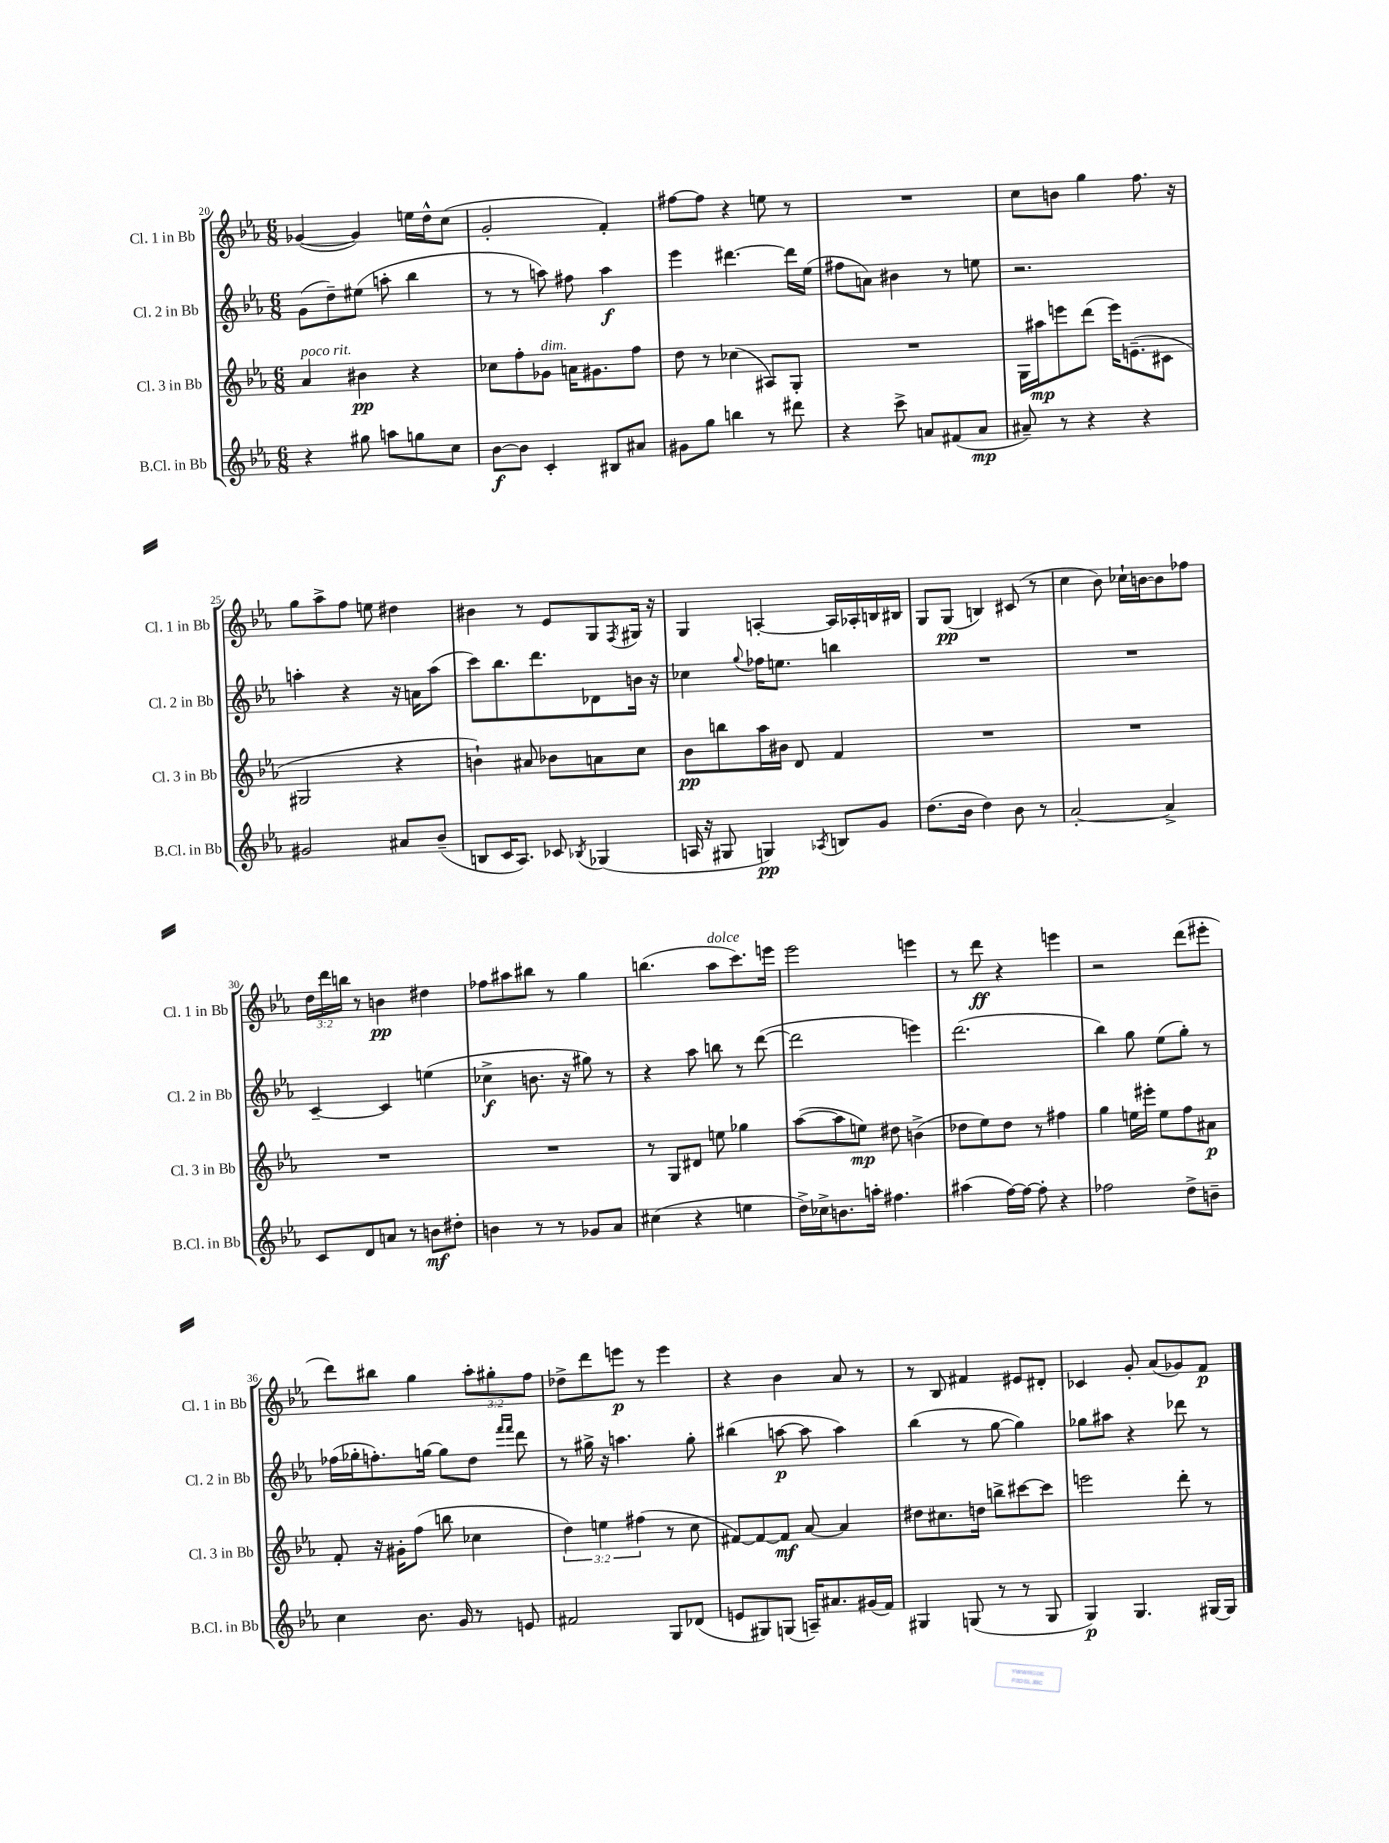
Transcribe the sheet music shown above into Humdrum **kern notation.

**kern	**kern	**kern	**kern
*staff4	*staff3	*staff2	*staff1
*clefG2	*clefG2	*clefG2	*clefG2
*k[b-e-a-]	*k[b-e-a-]	*k[b-e-a-]	*k[b-e-a-]
*M6/8	*M6/8	*M6/8	*M6/8
4r	4a-	(8g	([4g-
.	.	8dd~)	.
8gg#	4b#	(8ee#	4g-])
8aa	.	8aa'	.
8gg	4r	4bb-	16ee
.	.	.	16dd^^
8cc	.	.	(8cc
=	=	=	=
[8b-	8cc-	8r	2g'
8b-]	8ff'	8r	.
4c'	8g-	8aa)	.
.	16a	8ff#	.
.	8.g#	.	.
8B#	.	4aa	4f')
8a#	8ff	.	.
=	=	=	=
8g#	8dd	4eee-	[8ff#
8gg	8r	.	8ff#]
4bb	(4cc-	[4.ddd#	4r
8r	8A#)	.	8ee
8ddd#	8G'	16ddd#]	8r
.	.	(16ee-	.
=	=	=	=
4r	2.r	8ff#	2.r
.	.	8a)	.
8ccc^	.	4b#	.
8a	.	.	.
(8f#	.	8r	.
8a	.	8ee	.
=	=	=	=
8a#~)	16G	2.r	8cc
.	16aa#	.	.
8r	8eee	.	8b
4r	(8ddd	.	4gg
.	16eee)	.	.
.	(8.e~	.	.
4r	.	.	8.ff
.	8c#	.	.
.	.	.	16r
=	=	=	=
2g#	2G#	4aa'	8gg
.	.	.	8aa-^
.	.	4r	8ff
.	.	.	8ee
8a#	4r	16r	4dd#
.	.	16a	.
(8b-~	.	(8aa	.
=	=	=	=
8B	4b`)	8ccc)	4b#
16c	.	8.bb-	.
8.A-)	.	.	.
.	8a#	.	8r
.	.	8.ddd	.
8c-	8b-	.	8e-
8qB-	.	.	.
(4G-	8a	8d-	8G
.	.	.	8qF
.	8cc	16b	16G#
.	.	16r	16r
=	=	=	=
16A	8b-	4cc-	4G
16r	.	.	.
8G#	8bb	.	.
.	.	8qqgg	.
4G)	16aa-	16ff-	[4A'
.	16b#	8.ee	.
.	8d	.	.
8qA-	.	.	.
8B	4f	4bb	16A]
.	.	.	16A-'
8g	.	.	16B
.	.	.	16B#
=	=	=	=
(8.dd	2.r	2.r	8G
.	.	.	(8G
16b-	.	.	.
4dd)	.	.	4B)
8b-	.	.	(8c#
8r	.	.	8r
=	=	=	=
[2a-'	2.r	2.r	4cc
.	.	.	8b-)
.	.	.	16cc-`
.	.	.	[16b
4a-^]	.	.	8b]
.	.	.	8ff-
=	=	=	=
8c	2.r	[4c~	24dd
.	.	.	24ddd
.	.	.	24bb
8d	.	.	8r
8a	.	4c]	4b
8r	.	.	.
8b	.	(4ee	4dd#
8dd#'	.	.	.
=	=	=	=
4b	2.r	4cc-^	8ff-
.	.	.	8aa#
8r	.	8.b	8bb#
8r	.	.	8r
.	.	16r	.
8g-	.	8gg#)	4gg
8a-	.	8r	.
=	=	=	=
(4cc#	8r	4r	(4.bb
.	8G	.	.
4r	8d#	8aa-	.
.	8ee	8bb	8aa-
4ee	4gg-	8r	8.ccc)
.	.	([8ddd	.
.	.	.	16eee
=	=	=	=
16dd^)	([8aa-	2ddd]	2eee-
16cc-^	.	.	.
8.b	8aa-]	.	.
.	8ee)	.	.
16aa'	.	.	.
4.ff#	8dd#	.	.
.	(4b^	4eee)	4eee
=	=	=	=
(4aa#	8dd-	(2.ddd	8r
.	8ee-)	.	8ddd
[16ff)	8dd-	.	4r
16ff_	.	.	.
8ff']	8r	.	.
4r	4ff#	.	4eee
=	=	=	=
2ff-	4gg	4bb-)	2r
.	16ee	8gg	.
.	16eee#'	.	.
.	8ee	(8ee-	.
8dd^	8ff	8gg')	(8ddd
8b~	8a#	8r	8eee#'
=	=	=	=
4cc	8f'	(16ff-	8ddd)
.	.	16gg-'	.
.	16r	8.ff')	8bb#
.	16g#'	.	.
8.b-	(8ff	.	4gg
.	.	[16gg	.
.	8bb	8gg]	.
16g	.	.	.
8r	4cc-	8dd	12aa-'
.	.	.	12gg#'
.	.	16qqfff	.
.	.	16qqfff	.
8e	.	8ddd	.
.	.	.	12ff
=	=	=	=
2f#	6dd)	8r	8dd-^
.	.	16gg#^	8ddd
.	6ee	.	.
.	.	16r	.
.	.	4.aa	8eee
.	(6ff#	.	.
.	.	.	8r
8G	8r	.	4eee
(8d-	8cc	8gg#'	.
=	=	=	=
8e	[8f#)	(4bb#	4r
8G#)	8f#_	.	.
(8G	8f#]	[8aa	4b-
16A~)	[8a-	8aa]	.
8.a#	.	.	.
.	4a-]	4aa)	8a-
(16g#	.	.	8r
16f)	.	.	.
=	=	=	=
4G#	8dd#	(4bb-	8r
.	8.cc#	.	8B-
(8G	.	8r	4f#
.	16dd	.	.
8r	8bb^	[8gg	.
8r	[8ccc#	4gg])	8e#
8G	8ccc#]	.	8d#'
=	=	=	=
4G)	2eee	8gg-	4c-
.	.	8aa#	.
4.G	.	4r	8g'
.	.	.	(8a-
.	8ddd'	8ddd-	8g-)
[16G#	8r	8r	8f
16G#]	.	.	.
==	==	==	==
*-	*-	*-	*-
